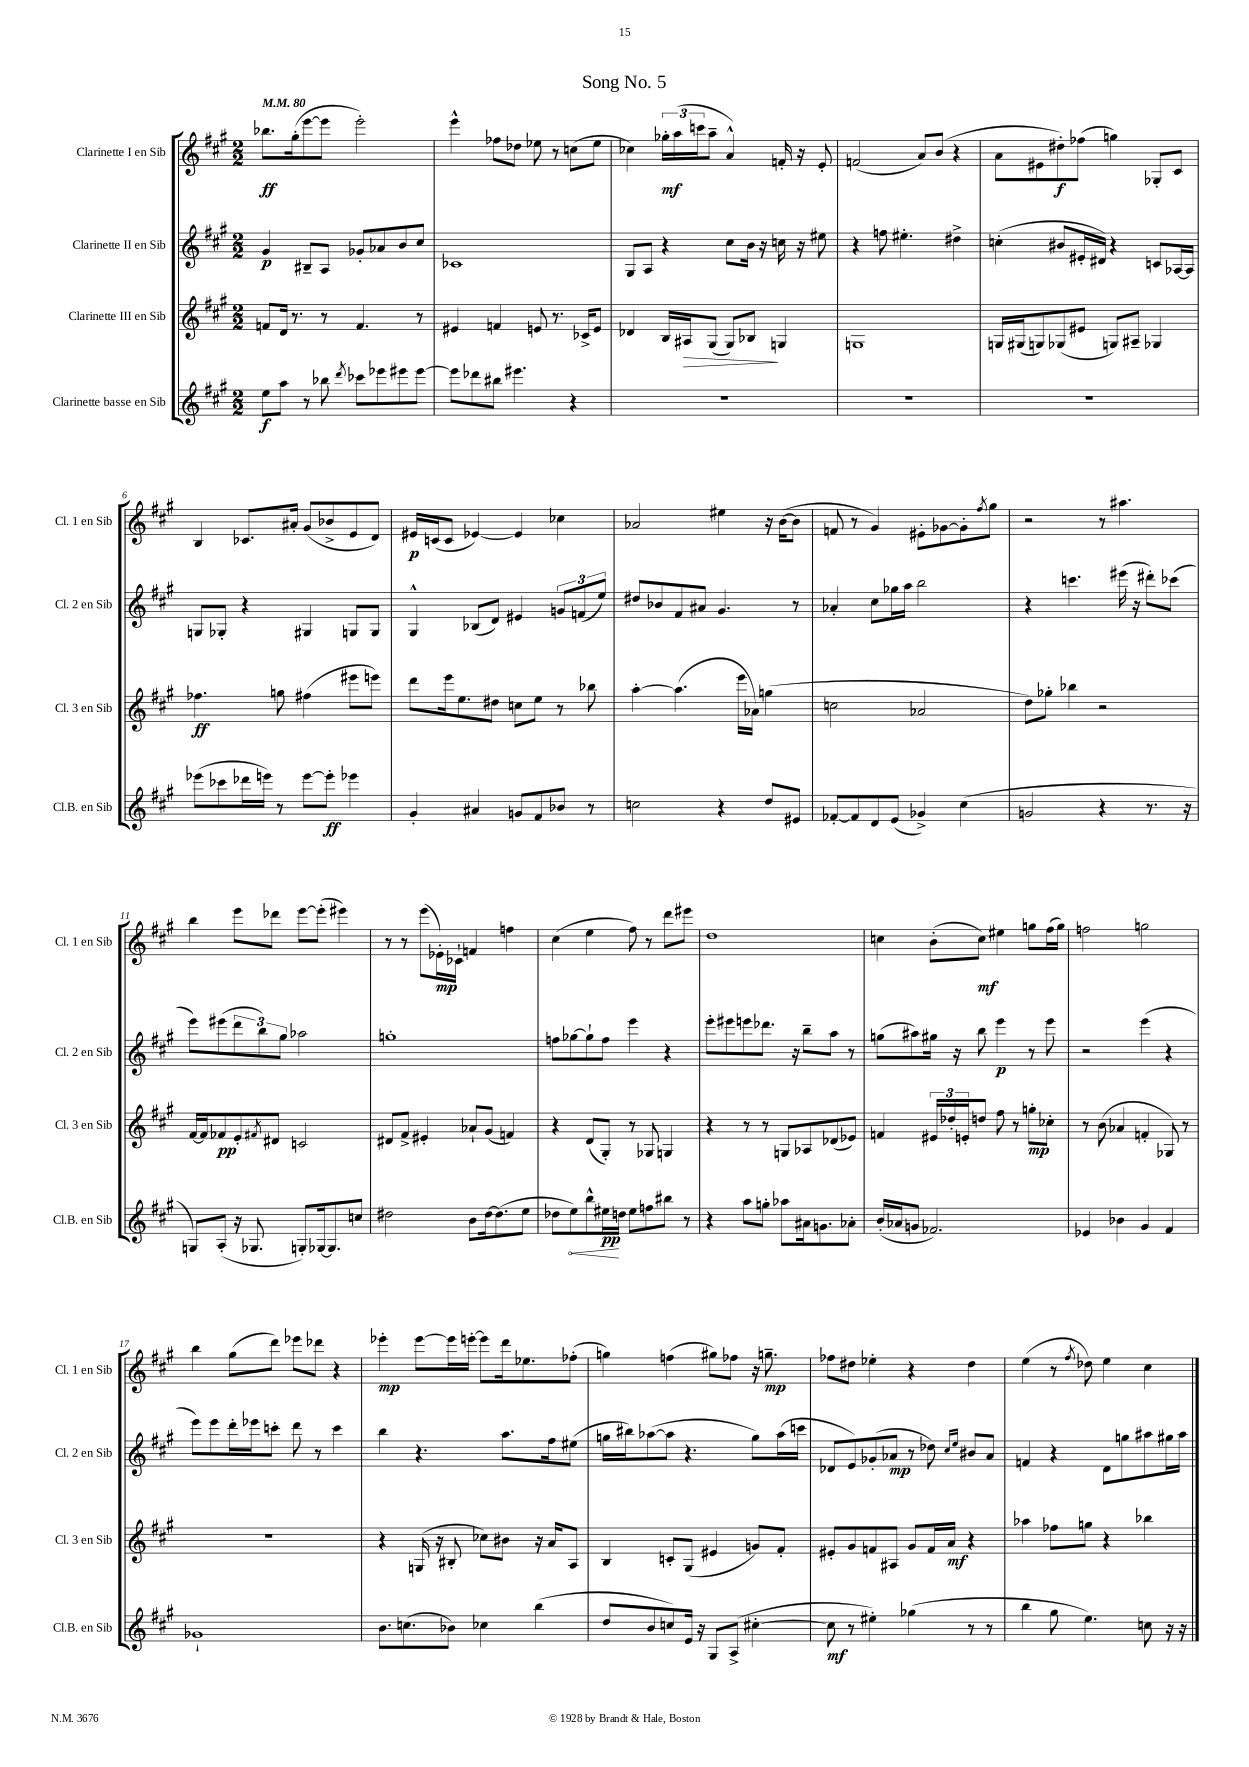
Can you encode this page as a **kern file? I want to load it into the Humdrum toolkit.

**kern	**dynam	**kern	**dynam	**kern	**dynam	**kern	**dynam
*part4	*part4	*part3	*part3	*part2	*part2	*part1	*part1
*staff4	*staff4	*staff3	*staff3	*staff2	*staff2	*staff1	*staff1
*I"Clarinette basse en Sib	*	*I"Clarinette III en Sib	*	*I"Clarinette II en Sib	*	*I"Clarinette I en Sib	*
*I'Cl.B. en Sib	*	*I'Cl. 3 en Sib	*	*I'Cl. 2 en Sib	*	*I'Cl. 1 en Sib	*
*clefG2	*	*clefG2	*	*clefG2	*	*clefG2	*
*k[f#c#g#]	*	*k[f#c#g#]	*	*k[f#c#g#]	*	*k[f#c#g#]	*
*M2/2	*	*M2/2	*	*M2/2	*	*M2/2	*
*MM80	*	*MM80	*	*MM80	*	*MM80	*
=1	=1	=1	=1	=1	=1	=1	=1
8ee\L	f	8fn/L	.	4g#/	p	8.bb-X\L	ff
8aa\J	.	16d/Jk	.	.	.	.	.
.	.	8.r	.	.	.	(16gg#'\k	.
8r	.	.	.	8B#X~/L	.	[8eee\	.
8bb-X\	.	8r	.	8A/J	.	8eee\J]	.
8qddd/	.	.	.	.	.	.	.
8ccc-X\L	.	4.f/	.	8g-X'/L	.	2eee'\)	.
8eee-X\	.	.	.	8a-X/	.	.	.
8eee#X\	.	.	.	8b/	.	.	.
[8eee#\J	.	8r	.	8cc#/J	.	.	.
=2	=2	=2	=2	=2	=2	=2	=2
8eee#\L]	.	4e#X/	.	1c-X	.	4eee^^\	.
8ddd-X\	.	.	.	.	.	.	.
8bb#X\J	.	4fn/	.	.	.	8ff-X\L	.
4.eee#X\	.	.	.	.	.	8dd-X\J	.
.	.	8en/	.	.	.	8ee-X\	.
.	.	8.r	.	.	.	8r	.
4r	.	.	.	.	.	(8ccn\L	.
.	.	16c-X^/KL	.	.	.	.	.
.	.	8e/J	.	.	.	8ee-\J	.
=3	=3	=3	=3	=3	=3	=3	=3
1r	.	4d-X/	.	8G#/L	.	4cc-X\)	.
.	.	.	.	8A/J	.	.	.
.	.	16B/LL	.	4r	.	24gg-X'\LL	mf
.	.	.	.	.	.	(24aa\	.
!	!	!	!LO:HP:b	!	!	!	!
.	.	16A#X/J	>	.	.	.	.
.	.	.	.	.	.	24cccn\J	.
.	.	(8G#/J	.	.	.	8aa~\J	.
.	.	8G#/L)	.	8cc#\L	.	4a^^/)	.
.	.	8B-X/J	.	16b\Jk	.	.	.
.	.	.	.	16r	.	.	.
.	.	4Gn/	]	16ccn\	.	16fn'/	.
.	.	.	.	16r	.	16r	.
.	.	.	.	8ee#X\	.	8e'/	.
=4	=4	=4	=4	=4	=4	=4	=4
1r	.	1Gn	.	4r	.	(2fn/	.
.	.	.	.	8ffn\	.	.	.
.	.	.	.	4.ee#X'\	.	.	.
.	.	.	.	.	.	8a/L)	.
.	.	.	.	.	.	(8b/J	.
.	.	.	.	4dd#X^\	.	4r	.
=5	=5	=5	=5	=5	=5	=5	=5
1r	.	16Gn/LL	.	(4ccn'\	.	8a\L	.
.	.	(16G#X/J	.	.	.	.	.
.	.	8Gn/)	.	.	.	8e#X\	.
.	.	(8G-X/	.	8b#X/L	.	8dd#X'\)	f
.	.	8e#X/J	.	16e#X'/L	.	(8ff-X\J	.
.	.	.	.	16d#X/JJ)	.	.	.
.	.	8Gn/L)	.	4r	.	4ggn\)	.
.	.	8A#X~/J	.	.	.	.	.
.	.	4G-X/	.	8cn/L	.	8G-X'/L	.
.	.	.	.	[16A-X/L	.	8c#/J	.
.	.	.	.	16A-/JJ]	.	.	.
!!LO:LB:g=z
=6	=6	=6	=6	=6	=6	=6	=6
(8eee-X\L	.	4.ff-X\	ff	8Gn/L	.	4B/	.
8ccc-X\	.	.	.	8G-X'/J	.	.	.
16ddd-X\L	.	.	.	4r	.	8.c-X/L	.
16eeen\JJ)	.	.	.	.	.	.	.
8r	.	8ggn\	.	.	.	.	.
.	.	.	.	.	.	16a#X'/Jk	.
[8eee\L	.	(4ff#X\	.	4G#X/	.	(8g#/L	.
8eee'\J]	ff	.	.	.	.	8b-X^/	.
4eee-X\	.	8eee#X\L	.	8Gn/L	.	8e/	.
.	.	8eeen\J)	.	8G/J	.	8d/J)	.
=7	=7	=7	=7	=7	=7	=7	=7
4g#'/	.	8ddd\L	.	4G#^^/	.	16e#X/LL	p
.	.	.	.	.	.	(16cn/J	.
.	.	16eee\k	.	.	.	8c/J	.
.	.	8.ee\	.	.	.	.	.
4a#X/	.	.	.	(8B-X/L	.	[4e-X/)	.
.	.	8dd#X\J	.	8d/J)	.	.	.
8gn/L	.	8ccn\L	.	4e#X/	.	4e-/]	.
8f#/	.	8ee\J	.	.	.	.	.
8b-X/J	.	8r	.	12gn/L	.	4cc-X\	.
.	.	.	.	(12fn/	.	.	.
8r	.	8bb-X\	.	.	.	.	.
.	.	.	.	12ee/J)	.	.	.
=8	=8	=8	=8	=8	=8	=8	=8
2ccn\	.	[4aa'\	.	8dd#X/L	.	2a-X/	.
.	.	.	.	8b-X/	.	.	.
.	.	(4.aa\]	.	8f#/	.	.	.
.	.	.	.	8a#X/J	.	.	.
4r	.	.	.	4.g#/	.	4ee#X\	.
.	.	16eee\LL	.	.	.	.	.
.	.	16a-X\JJ)	.	.	.	.	.
8dd/L	.	(4ggn\	.	.	.	16r	.
.	.	.	.	.	.	([16b\KL	.
8e#X/J	.	.	.	8r	.	8b\J]	.
=9	=9	=9	=9	=9	=9	=9	=9
[8f-X'/L	.	2ccn\	.	4a-X'/	.	8fn/	.
8f-/]	.	.	.	.	.	8r	.
8d/	.	.	.	8cc#\L	.	4g#/)	.
(8e/J	.	.	.	16gg-X\L	.	.	.
.	.	.	.	16aa\JJ	.	.	.
4g-X^/)	.	2a-X/	.	2bb\	.	8e#X'\L	.
.	.	.	.	.	.	[8g-X\	.
(4cc#\	.	.	.	.	.	8g-'\]	.
.	.	.	.	.	.	8qff#/	.
.	.	.	.	.	.	8gg#\J	.
=10	=10	=10	=10	=10	=10	=10	=10
2gn/	.	8dd\L)	.	4r	.	2r	.
.	.	8gg-X'\J	.	.	.	.	.
.	.	4bb-X\	.	4.cccn\	.	.	.
4r	.	2r	.	.	.	8r	.
.	.	.	.	(16eee#X\	.	4.aa#X\	.
.	.	.	.	16r	.	.	.
8.r	.	.	.	8ddd#X'\L)	.	.	.
.	.	.	.	(8ccc-X\J	.	.	.
16r	.	.	.	.	.	.	.
!!LO:LB:g=z
=11	=11	=11	=11	=11	=11	=11	=11
8Gn/L)	.	[16f#/LL	.	8eee\L)	.	4bb\	.
.	.	16f#/J]	.	.	.	.	.
(8A'/J	.	8f-X/	pp	(8eee#X\	.	.	.
16r	.	8e'/	.	12ddd\	.	8eee\L	.
8.G-X/	.	.	.	.	.	.	.
.	.	.	.	12bb\)	.	.	.
.	.	8qf#X/	.	.	.	.	.
.	.	8d#X/J	.	.	.	8ddd-X\J	.
.	.	.	.	12gg#\J	.	.	.
8Gn'/L)	.	2cn/	.	2aa-X\	.	[8eee\L	.
[16G-X/k	.	.	.	.	.	(8eee'\J]	.
8.G-/]	.	.	.	.	.	.	.
.	.	.	.	.	.	4eee#X\)	.
8ccn/J	.	.	.	.	.	.	.
=12	=12	=12	=12	=12	=12	=12	=12
2dd#X\	.	8d#X/L	.	1ggn'	.	8r	.
.	.	8f#^/J	.	.	.	8r	.
.	.	4e#X'/	.	.	.	(8eee\L	.
.	.	.	.	.	.	16e-X'\L)	mp
.	.	.	.	.	.	16c-X`\JJ	.
8b\L	.	8a-X`/L	.	.	.	4fn/	.
[16dd#\k	.	(8g#/J	.	.	.	.	.
(8.dd#\]	.	.	.	.	.	.	.
.	.	4fn/)	.	.	.	4ffn\	.
8ee\J	.	.	.	.	.	.	.
=13	=13	=13	=13	=13	=13	=13	=13
8dd-X\L	.	4r	.	8ffn\L	.	(4cc#\	.
!	!LO:HP:b	!	!	!	!	!	!
8ee\)	<	.	.	[8gg-X\	.	.	.
8bb^^\	.	(8d/L	.	8gg-`\]	.	4ee\	.
16ee#X\L	pp	8G#'/J)	.	8ff\J	.	.	.
16ddn\JJ	[	.	.	.	.	.	.
8ee#\L	.	8r	.	4eee\	.	8ff#\)	.
8ffn\	.	8G-X/	.	.	.	8r	.
8bb#X\J	.	4Gn/	.	4r	.	8ddd\L	.
8r	.	.	.	.	.	8eee#X\J	.
=14	=14	=14	=14	=14	=14	=14	=14
4r	.	4r	.	8eee'\L	.	1dd	.
.	.	.	.	8eee#X\	.	.	.
8aa\L	.	8r	.	8eeen\	.	.	.
8ggn'\J	.	8r	.	8.ddd-X\J	.	.	.
8aa-X\L	.	8Gn/L	.	.	.	.	.
.	.	.	.	16r	.	.	.
16a#X\k	.	8A-X/	.	8bb~\L	.	.	.
8.gn\	.	.	.	.	.	.	.
.	.	(8d-X/	.	8aa\J	.	.	.
8a-X'\J	.	8e-X/J)	.	8r	.	.	.
=15	=15	=15	=15	=15	=15	=15	=15
(16b'/LL	.	4fn/	.	(8ggn\L	.	4ccn\	.
16a-X/J	.	.	.	.	.	.	.
8gn/J	.	.	.	8aa#X\)	.	.	.
2.f-X/)	.	24e#X/LL	.	16gg#X\Jk	.	(8b'\L	.
.	.	24dd-X'/	.	.	.	.	.
.	.	.	.	16r	.	.	.
.	.	24en'/J	.	.	.	.	.
.	.	8ddn/J	.	8bb\	.	8cc\J)	mf
.	.	8ff#\	.	4eee\	p	4ee#X\	.
.	.	8r	.	.	.	.	.
.	.	8ggn'\L	mp	8r	.	8ggn\L	.
.	.	8cc-X'\J	.	8eee\	.	(16ff#\L	.
.	.	.	.	.	.	16gg\JJ)	.
=16	=16	=16	=16	=16	=16	=16	=16
4e-X/	.	8r	.	2r	.	2ffn\	.
.	.	(8b\	.	.	.	.	.
4b-X\	.	4a-X/	.	.	.	.	.
4g#/	.	4fn'/	.	(4eee\	.	2ggn\	.
4f#/	.	8G-X/)	.	4r	.	.	.
.	.	8r	.	.	.	.	.
!!LO:LB:g=z
=17	=17	=17	=17	=17	=17	=17	=17
1g-X`	.	1r	.	8eee\L)	.	4bb\	.
.	.	.	.	8eee\	.	.	.
.	.	.	.	16ddd'\L	.	(8gg#\L	.
.	.	.	.	16eee-X\J	.	.	.
.	.	.	.	8cccn'\J	.	8ddd\J)	.
.	.	.	.	8ddd\	.	8eee-X\L	.
.	.	.	.	8r	.	8ddd-X\J	.
.	.	.	.	4ccc\	.	4r	.
=18	=18	=18	=18	=18	=18	=18	=18
8.b\L	.	4r	.	4bb\	.	4eee-X'\	mp
(8.ccn\	.	.	.	.	.	.	.
.	.	(16Gn/	.	4.r	.	[8eee-\L	.
.	.	16r	.	.	.	.	.
8b-X\J)	.	8B#X'/	.	.	.	16eee-\L]	.
.	.	.	.	.	.	[16eeen'\JJ	.
4cc-X\	.	8cc-X\L)	.	.	.	8eee\L]	.
.	.	8b#X\J	.	8.aa\L	.	16ddd\k	.
.	.	.	.	.	.	8.ee-X\	.
(4bb\	.	16r	.	.	.	.	.
.	.	16a/KL	.	16ff#\k	.	.	.
.	.	8A/J	.	(8ee#X\J	.	(8ff-X'\J	.
=19	=19	=19	=19	=19	=19	=19	=19
8dd/L	.	4B/	.	16ggn\LL	.	4ggn\)	.
.	.	.	.	16bb#X\J)	.	.	.
8b/	.	.	.	([8aa-X\	.	.	.
8ccn/)	.	8cn'/L	.	8aa-\J]	.	(4ffn\	.
16e/Jk	.	(8G#/J	.	4.r	.	.	.
16r	.	.	.	.	.	.	.
8G#/L	.	4e#X/	.	.	.	8gg#X\L)	.
(8A^/J	.	.	.	.	.	8ff-X\J	.
[4cc#X'\	.	8gn/L)	.	8gg\L)	.	16r	.
.	.	.	.	.	.	8.ggn~\	mp
.	.	8f#'/J	.	(16aa-\L	.	.	.
.	.	.	.	16cccn\JJ	.	.	.
=20	=20	=20	=20	=20	=20	=20	=20
8cc#\]	mf	8e#X'/L	.	8d-X/L	.	8ff-X\L	.
8r	.	8g#/	.	8e/)	.	8dd#X\J	.
4ee#X'\)	.	8fn/	.	(8g-X'/	.	4ee-X'\	.
.	.	8A#X/J	.	8a-X/J	mp	.	.
(4gg-X\	.	8g#/L	.	8r	.	4r	.
.	.	16f/L	.	8dd-X\)	.	.	.
.	.	16a/JJ	mf	.	.	.	.
.	.	.	.	16qqcc#/LL	.	.	.
.	.	.	.	16qqee/JJ	.	.	.
8r	.	4r	.	8b#X/L	.	4dd#\	.
8r	.	.	.	8a-/J	.	.	.
=21	=21	=21	=21	=21	=21	=21	=21
4bb\	.	4aa-X\	.	4fn/	.	(4ee\	.
8gg#\	.	8ff-X\L	.	4r	.	8r	.
.	.	.	.	.	.	8qff#/	.
4.ee\)	.	8ggn\J	.	.	.	8dd-X\)	.
.	.	4r	.	8d\L	.	4ee\	.
.	.	.	.	8ggn\	.	.	.
8ccn\	.	4bb-X\	.	8aa#X\	.	4cc#\	.
16r	.	.	.	16gg#X\L	.	.	.
16r	.	.	.	16aa#\JJ	.	.	.
==	==	==	==	==	==	==	==
*-	*-	*-	*-	*-	*-	*-	*-
